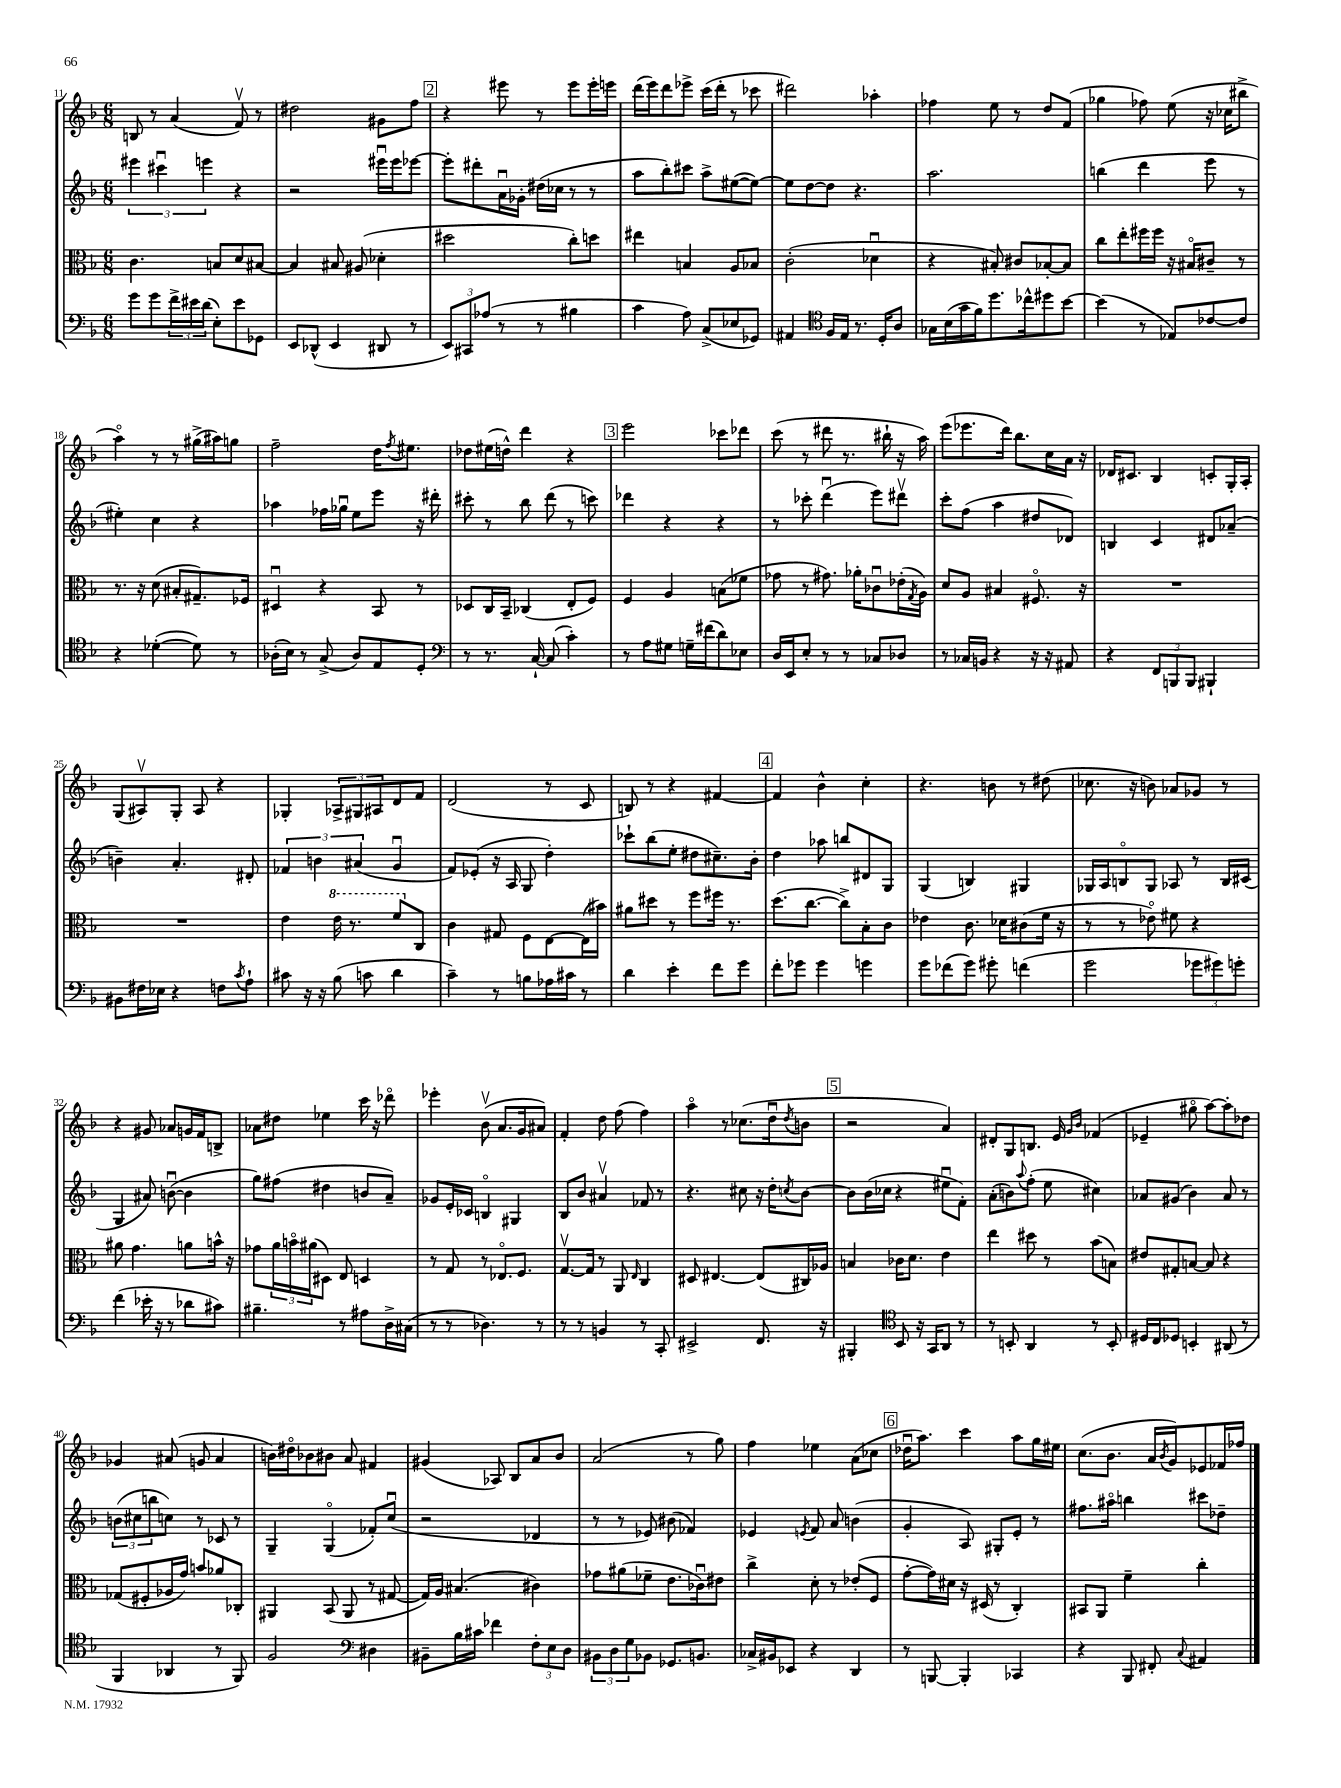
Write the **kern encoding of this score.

**kern	**kern	**kern	**kern
*staff4	*staff3	*staff2	*staff1
*clefF4	*clefC3	*clefG2	*clefG2
*k[b-]	*k[b-]	*k[b-]	*k[b-]
*M6/8	*M6/8	*M6/8	*M6/8
8g\L	4.c\	6eee#\	8B/
8g\	.	.	8r
.	.	6ccc#u\	.
24f^\L	.	.	(4a/
24e#\	.	.	.
(24d\JJ	.	6eee\	.
8E'\L)	8B/L	.	.
8e#\	8d/	4r	8fv/)
8GG-\J	[8B#/J	.	8r
=	=	=	=
8EE/L	4B#/]	2r	2dd#\
(8DD-^^/J	.	.	.
4EE/	8B#/	.	.
.	(8A#/	.	.
8DD#/	4d-'\	16eee#u\LL	8g#\L
.	.	16eee#\J	.
8r	.	[8eee-\J	8ff\J
=	=	=	=
12EE/L)	2dd#\	8eee-'\]L	4r
12CC#/	.	.	.
.	.	8ddd#'\	.
(12A-/J	.	.	.
8r	.	16au\L	8eee#\
.	.	16g-'\JJ	.
8r	.	(16dd#\LL	8r
.	.	16cc-\JJ	.
4B#\	8cc'\L)	8r	8eee#\L
.	8dd\J	8r	16eee#'\L
.	.	.	16eee\JJ
=	=	=	=
4c\	4ee#\	8aa\L	(16ddd\LL
.	.	.	16eee\J)
.	.	8bb-'\)	8ddd\
8A\)	4B/	8ccc#\J	8eee-^\J
(8C^/L	.	8aa^\L	(16ccc\LL
.	.	.	16ddd'\JJ
8E-/	8A/L	([8ee#\	8r
8GG-/J)	8B-/J	8ee#\_J)	8ccc-\
=	=	=	=
4AA#/	(2c'\	8ee#\]L	2ddd#\)
.	.	[8dd\	.
*clefC4	*	*	*
16F/LL	.	8dd\]J	.
16E/JJ	.	.	.
8.r	.	4.r	.
.	4d-u\	.	4aa-'\
16D'/LK	.	.	.
8A/J	.	.	.
=	=	=	=
16G-\LL	4r	2.aa\	4ff-\
(16B-\	.	.	.
16g\	.	.	.
16f\J)	.	.	.
8.dd\	8B#'/)	.	8ee\
.	8c#/L	.	8r
16cc-^^\k	.	.	.
8dd#\	[8B-'/	.	8dd/L
[8b-\J	8B-/]J	.	(8f/J
=	=	=	=
(4b-\]	8cc\L	(4bb\	4gg-\
.	8ee'\	.	.
8r	16ff#\L	4ddd\	8ff-\)
.	16ff#\JJ	.	.
8E-/L)	16r	.	(8ee\
.	16B#o/LK	.	.
[8c-/	8c#~/J	8eee\	16r
.	.	.	16cc-\LK
8c-/]J	8r	8r	8bb#^\J
=	=	=	=
4r	8.r	4ee#'\)	4aao\)
.	16r	.	.
([4d-'\	(8d\	4cc\	8r
.	8B#'/L	.	8r
8d-\])	8.G#~/)	4r	(16gg#^\LL
.	.	.	16aa#\J)
8r	.	.	8gg\J
.	16F-/Jk	.	.
=	=	=	=
(16A-'\LL	4D#u/	4aa-\	2ff~\
16B-\JJ)	.	.	.
8r	.	.	.
(8G^/	4r	16ff-\LL	.
.	.	16gg-u\JJ	.
8A-/L)	.	8ee\L	.
8E/	8BB-/	8eee\J	16dd\LK
.	.	.	8qff/
.	.	.	8.ee#\J
8D'/J	8r	16r	.
.	.	16ddd#'\	.
=	=	=	=
*clefF4	*	*	*
8r	8D-/L	8ccc#'\	8dd-\L
8.r	16C/L	8r	(16ee#\L
.	16BB-~/JJ	.	16dd^^\JJ)
.	(4C-/	8bb-\	4ddd\
[16C`/	.	.	.
(8C/]	.	(8ddd\	.
4c'\)	8E'/L	8r	4r
.	8F/J)	8ccc\)	.
=	=	=	=
8r	4F/	4ddd-\	2eee\
8A\L	.	.	.
8G#\J	4A/	4r	.
16G~\LL	.	.	.
(16f#\J	.	.	.
8d\)	(8B\L	4r	8ccc-\L
8E-\J	8f-\J	.	8ddd-\J
=	=	=	=
16D/LL	8g-\	8r	(8ccc\
16EE/J	.	.	.
8E'/J	8r	8ccc-'\	8r
8r	8.g#\)	(4dddu\	8ddd#\
8r	.	.	8.r
.	16a-'\LK	.	.
8C-/L	8c-u\	8eee\L)	.
.	.	.	16bb#`\
8D-/J	(16e-'\L	8ddd#v\J	16r
.	8qG/	.	.
.	16A\JJ)	.	16aa\)
=	=	=	=
8r	8d/L	8ccc'\L	(8eee\L
16C-/LL	8A/J	(8ff\J	8.eee-\
16BB/JJ	.	.	.
4r	4B#/	4aa\	.
.	.	.	16ddd\Jk)
.	.	.	8.bb-\L
16r	8.F#o/	8dd#/L	.
16r	.	.	16cc\L
8AA#/	.	8d-/J)	16a\JJ
.	16r	.	16r
=	=	=	=
4r	2.r	4B/	16d-/LK
.	.	.	8.c#/J
12FF/L	.	4c/	4B-/
12BBB/	.	.	.
12BBB/J	.	.	.
4BBB#`/	.	8d#/L	8c'/L
.	.	(8a-~/J	16G'/L
.	.	.	16A'/JJ
=	=	=	=
8BB#\L	2.r	4b~\)	(8G/L
16F#\L	.	.	8A#v/)
16E-\JJ	.	.	.
4r	.	4.a'/	8G'/J
.	.	.	8A#/
8F\L	.	.	4r
8qc/	.	.	.
8A`\J	.	8d#'/	.
=	=	=	=
8c#\	4e\	6f-/	4G-'/
16r	.	.	.
.	.	6b\	.
16r	.	.	.
(8B-\	16ee\	.	12A-^/L
.	8.r	.	.
.	.	(6a#/	12G#/
8c\	.	.	.
.	.	.	12A#/
4d\	8ff/L	4gu/	8d/
.	8C/J	.	8f/J
=	=	=	=
4c~\)	4c\	8f/L)	(2d/
.	.	(8e-'/J	.
8r	8G#/	16r	.
.	.	16A/	.
8B\L	8F\L	8G/	.
16A-\L	[8E\	4dd'\)	8r
16c#\JJ	.	.	.
8r	(16E\]L	.	8c/
.	16b#\JJ)	.	.
=	=	=	=
4d\	8a#\L	8ccc-`\L	8B/)
.	8dd#\J	(8bb-\	8r
4e'\	8r	8ee'\J	4r
.	8ff\L	8dd#\L	.
8f\L	16ff#\Jk	8.cc#~\)	[4f#/
.	8.r	.	.
8g\J	.	.	.
.	.	16b-'\Jk	.
=	=	=	=
8f'\L	(8.dd\L	4dd\	4f#/]
8g-\J	.	.	.
.	[8.cc\J	.	.
4g-\	.	8aa-\	4b-^^\
.	8cc^\]L)	8bb/L	.
4g\	8B-'\	8d#/	4cc'\
.	8c\J	8G/J	.
=	=	=	=
8g\L	4e-\	(4G/	4.r
(8f-\	.	.	.
8g\J)	8.c\	4B/)	.
8g#'\	.	.	8b\
.	16d-\LK	.	.
(4f\	(8c#\	4G#/	8r
.	16f\Jk	.	(8dd#\
.	16r	.	.
=	=	=	=
2g\	8r	16G-/LL	8.cc-\
.	.	16A/J	.
.	8r	8Bo/	.
.	.	.	16r
.	8e-o\)	8G-/J	8b\)
.	8f#\	8A-/	8a-/L
12g-\L	4r	8r	8g-/J
12g#\)	.	.	.
.	.	16B/LL	8r
12g'\J	.	.	.
.	.	(16c#/JJ	.
=	=	=	=
(4f\	8a#\	4G/	4r
.	4.g\	.	.
16e-'\	.	8a#/)	8g#/
16r	.	.	.
8r	.	([8bu\	8a-/L
8d-\L	8a\L	4b\]	16g/L
.	.	.	16f/J
8c#\J)	16b^^\Jk	.	8B^/J
.	16r	.	.
=	=	=	=
4.B#~\	8g-\L	8gg\L)	8a-\L
.	24a\L	(8ff#\J	8dd#\J
.	24bo\	.	.
.	(24a#\J	.	.
.	8D#\J)	4dd#\	4ee-\
8r	8E/	.	.
8A#\L	4D/	8b/L	16ccc\
.	.	.	16r
16D^\L	.	8a~/J)	8ddd-o\
(16C#\JJ	.	.	.
=	=	=	=
8r	8r	8g-/L	4eee-'\
8r	8G/	16e'/L	.
.	.	16c-/JJ	.
4.D-\)	8r	4Bo/	(8b-v\
.	8.E-o/L	.	8.a/L
.	.	4G#/	.
.	8.F/J	.	16g/k
8r	.	.	8a#/J)
=	=	=	=
8r	[8.Gv/L	8B-/L	4f'/
8r	.	8b-/J	.
.	16G/]Jk	.	.
4BB/	8r	4a#v/	8dd\
.	8AA/	.	(8ff\
.	16qqE/	.	.
8r	4C/	8f-/	4ff\)
8CC'/	.	8r	.
=	=	=	=
2EE#^/	8D#/	4.r	4aao\
.	[4.E#/	.	.
.	.	.	8r
.	.	8cc#\	(8.cc-\L
8.FF/	(8E#/]L	16r	.
.	.	16dd'\LK	16ddu\k
.	.	8qcc/	8qdd/
.	16C#/L)	[8b-\J	8b\J
16r	16A-/JJ	.	.
=	=	=	=
4BBB#'/	4B/	8b-\]L	2r
.	.	(16b-\L	.
.	.	16cc-\JJ	.
*clefC4	*	*	*
8BB-/	16c-\LK	4r	.
.	8.d\J	.	.
16r	.	.	.
16GG/LK	.	.	.
8AA/J	4e\	8ee#u\L	4a/)
8r	.	8f'\J)	.
=	=	=	=
8r	4ee\	(8a'\L	8d#'/L
8BB'/	.	8b\)	8G/
.	.	8qqaa/	.
4AA/	8dd#\	(8ff'\J	8.B/J
.	8r	8ee\	.
.	.	.	16e/
.	.	.	16qqg/LL
.	.	.	16qqb-/JJ
8r	(8b-\L	4cc#\)	(4f-/
8BB'/	8B\J)	.	.
=	=	=	=
16D#/LL	8e#/L	8a-/L	4e-~/
16C/J	.	.	.
8D-/J	8G#'/	(8g#/J	.
4BB'/	[8B/J	4b-\)	8gg#o\
.	8B/]	.	[8aa\L)
(8AA#/	4r	8a-/	8aa'\]
8r	.	8r	8dd-\J
=	=	=	=
4FF/	(8G-/L	(12b\L	4g-/
.	.	12cc#\	.
.	8F#'/	.	.
.	.	12bb\	.
4AA-/	16A-/L	8cc\J)	(8a#/
.	16g/JJ)	.	.
.	8b/L	8r	8g/
8r	8a-/	8c-/	4a#/
8FF/)	8C-'/J	8r	.
=	=	=	=
2F/	4AA#/	4G~/	16b\LL)
.	.	.	16dd#o\J
.	.	.	8b-\
.	(8BB-/	(4Go/	8b#\J
.	8AA#/	.	8a/
*clefF4	*	*	*
4D#\	8r	8f-'/L)	4f#/
.	[8G#/	(8ccu/J	.
=	=	=	=
8BB#~\L	16G#/]LL)	2r	(4g#/
.	16A/JJ	.	.
16B-\L	(4.B#/	.	.
16c#\JJ	.	.	.
4f-\	.	.	8A-/)
.	.	.	8B-/L
12F'\L	4c#\)	4d-/	8a/
12E\	.	.	.
.	.	.	8b-/J
12D\J	.	.	.
=	=	=	=
12BB#\L	8g-\L	8r	(2a/
12D\	.	.	.
.	(8a#\	8r	.
12G\	.	.	.
8BB-\J	8f-~\J	8e-/)	.
8.GG-/L	8.e\L	(8b#\	.
.	.	4f-/)	8r
8.BB/J	16c-u\k)	.	.
.	8e#\J	.	8gg\)
=	=	=	=
16C-^/LL	4cc^\	4e-/	4ff\
16BB#/J	.	.	.
8EE-/J	.	.	.
.	.	8qe/	.
4r	8d'\	8f/	4ee-\
.	8r	8a/	.
4DD/	(8e-'/L	(4b\	(8a\L
.	8F/J	.	8cc-\J
=	=	=	=
8r	[8g'\L	4g'/	16dd-u\LK
.	.	.	8.aa\J)
[8BBB/	16g\]L)	.	.
.	16d#\JJ	.	.
4BBB'/]	16r	8A/)	4ccc\
.	(16D#/	.	.
.	8r	8G#'/L	.
4CC-/	4C'/)	8e'/J	8aa\L
.	.	8r	16gg\L
.	.	.	16ee#\JJ
=	=	=	=
4r	8BB#/L	8.ff#\L	(8.cc\L
.	8AA/J	.	.
.	.	16aa#o\Jk	8.b-\J
8BBB-/	4f~\	4bb\	.
8FF#'/	.	.	16a/LL
.	.	.	8qb-/
.	.	.	16g/J)
8qqC/	.	.	.
4AA#/	4cc'\	8ccc#\L	8e-/
.	.	8dd-~\J	16f-/L
.	.	.	16ff-/JJ
==	==	==	==
*-	*-	*-	*-
